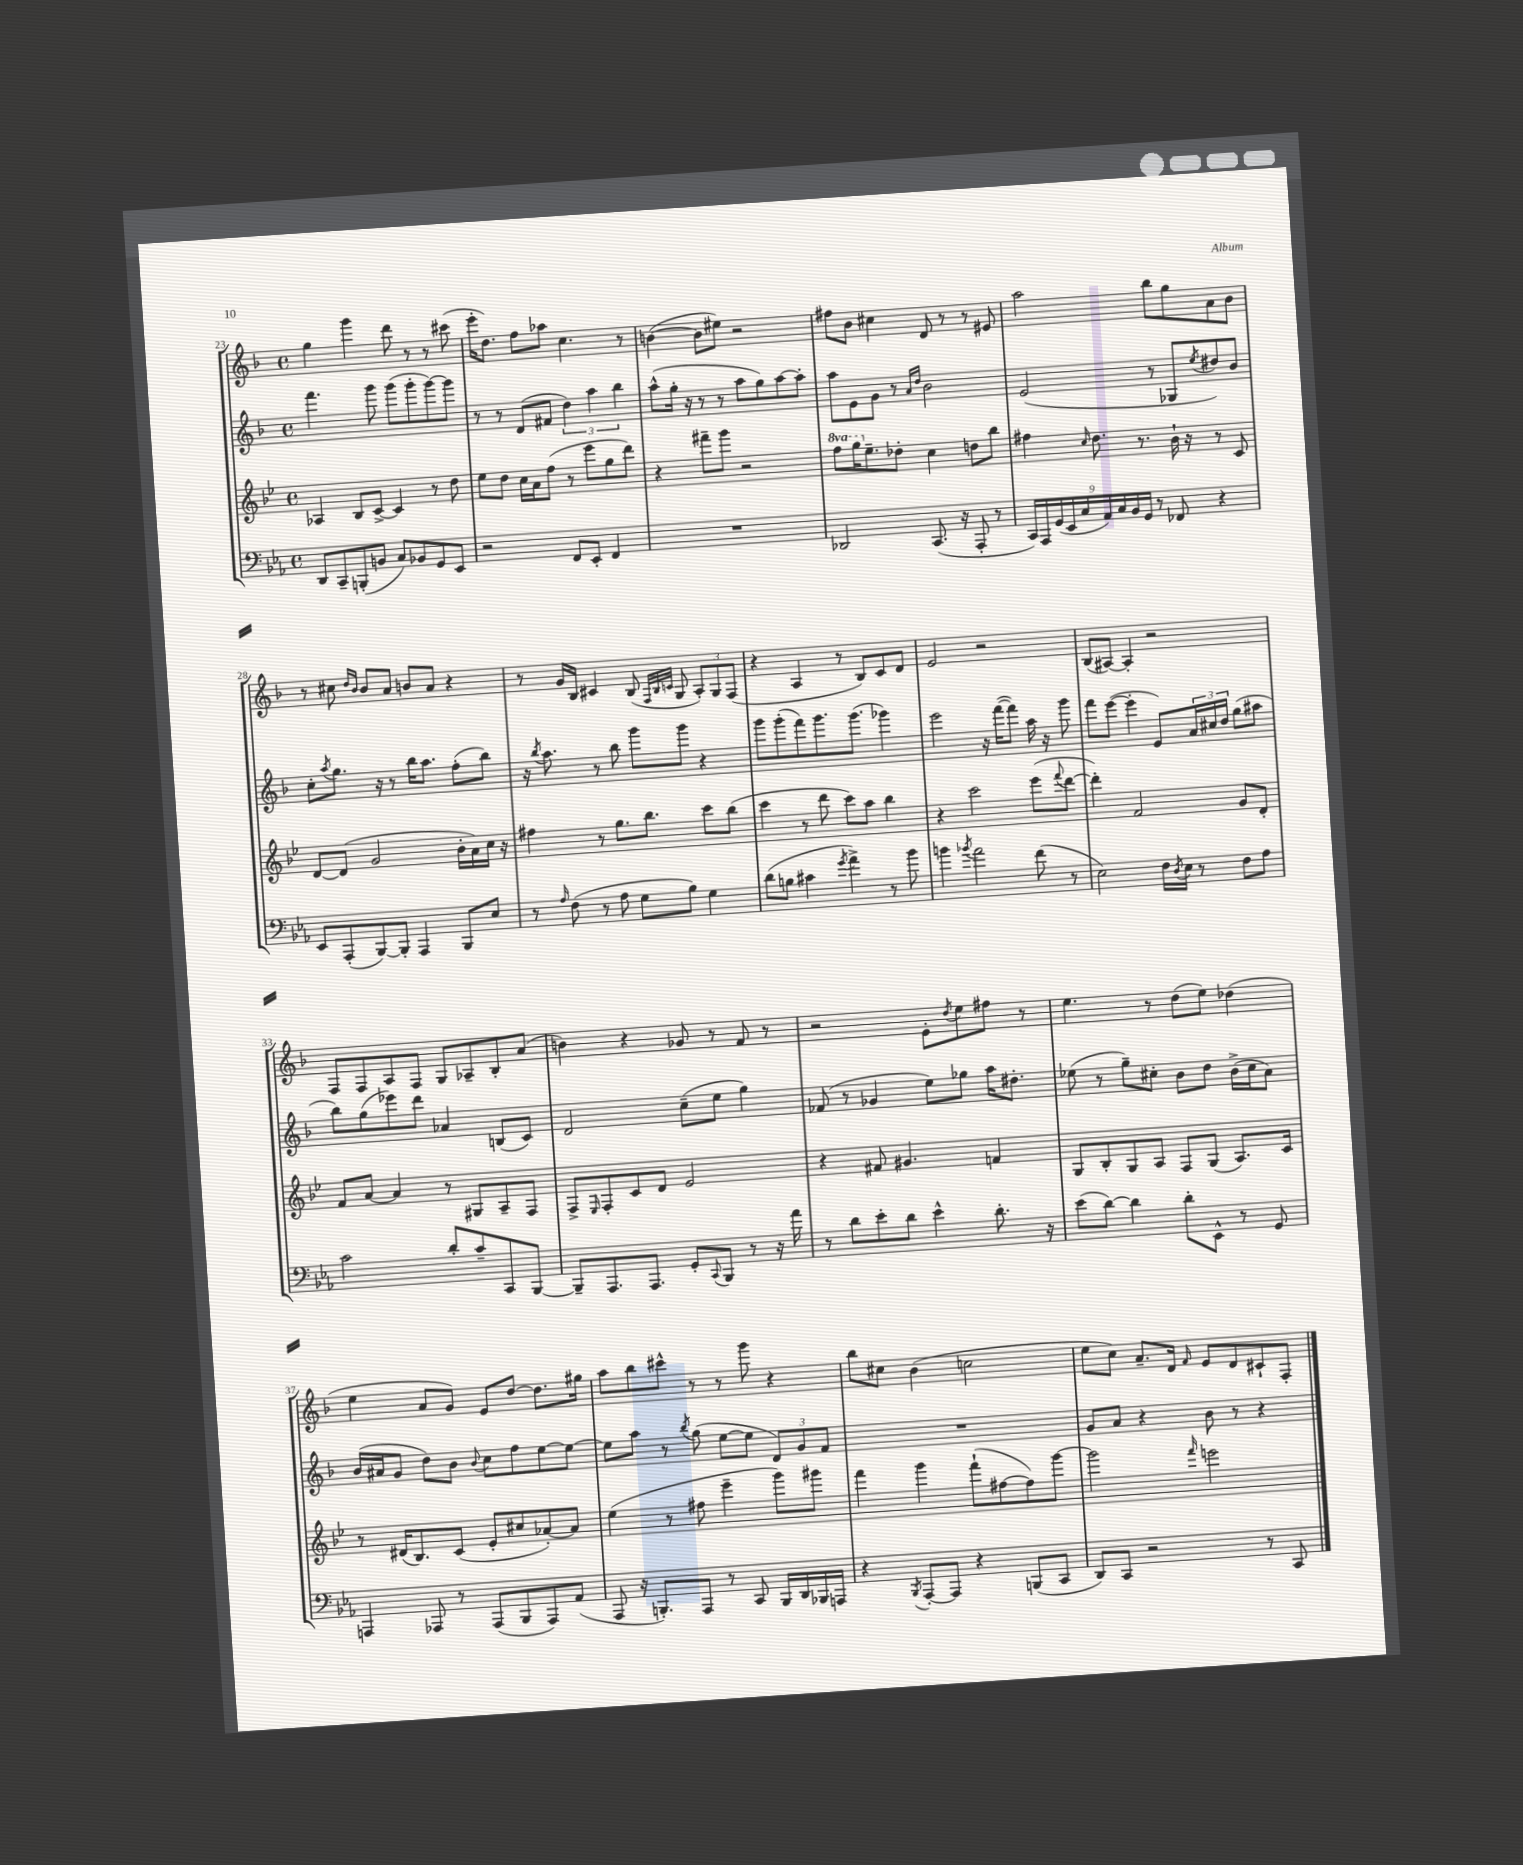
<<
\new StaffGroup <<
\new Staff = "s0" {
    \clef treble \key f \major \defaultTimeSignature \time 4/4
    g''4 g'''4 d'''8 r8 r8 cis'''8( |
    e'''16-. d''8.) f''8 aes''8 c''4. r8 |
    b'4~( b'8 eis''8) r2 |
    fis''8 bes'8 cis''4 d'8 r8 r8 eis'8 |
    a''2 bes''8 g''8 a'8 bes'8 |
    r8 cis''8 \grace { d''16 bes'16 } bes'8 a'8 b'8 a'8 r4 |
    r8 g'16 bes16 cis'4 bes8( \grace { f32 bes32 c'32 } g8 \tuplet 3/2 { a8-.) g8 f8( } |
    r4 a4 r8 bes8) c'8 d'8 |
    e'2 r2 |
    bes8( ais8~) ais4-. r2 |
    f8 f8 a8 f8 g8 aes8-- bes8-. a'8( |
    b'4) r4 ges'8 r8 f'8 r8 |
    r2 e'8-. \acciaccatura { d''8 } e''8 fis''8 r8 |
    e''4. r8 d''8( e''8) des''4( |
    e''4 a'8 g'8) e'8 d''8~ d''8. gis''16 |
    a''8 bes''8 cis'''8-^ r8 r8 g'''8 r4 |
    bes''8 cis''8 bes'4( c''2 |
    e''8 c''8) a'8.-- d'16 \grace { f'16 } e'8 d'8 cis'8-! f8-. \bar "|." |
}
\new Staff = "s1" {
    \clef treble \key f \major \defaultTimeSignature \time 4/4
    f'''4. g'''8 g'''8( g'''8-. g'''8~) g'''8 |
    r8 r8 d'8( fis'8 \tuplet 3/2 { d''4) a''4 bes''4 } |
    a''8-^( g''16-. r16 r8 r8 a''8 g''8) a''8~ a''8-. |
    a''8 e'8 g'8 r8 \grace { a'16 d''16 } bes'2 |
    e'2( r8 ges8 \acciaccatura { e''8 } dis''8) bes'8 |
    c''8-. \acciaccatura { a''8 } g''8. r16 r8 bes''16 a''8. f''8-.( bes''8) |
    r16 \acciaccatura { bes''8 } a''8. r8 bes''8 g'''8 g'''8 r4 |
    g'''8 g'''8-.( f'''8) g'''8. g'''8.( ges'''4) |
    e'''2 r16 f'''16~( f'''8) a''16 r16 g'''8 |
    f'''8 e'''8~( e'''4-. e'8) \tuplet 3/2 { a'16 cis''16 d''16 } g''8( ais''8 |
    bes''8) g''8( ees'''8) d'''8 aes'4 b8( c'8) |
    d'2 c''8--( e''8 g''4) |
    fes'8( r8 ges'4 e''8) ges''8 a''16 dis''8.-. |
    ees''8( r8 g''8--) cis''8-. bes'8 d''8 bes'16->( cis''16 a'8) |
    bes'16( ais'16 g'8 d''8) bes'8 \appoggiatura { bes'8 } c''8 f''8 e''8~ e''8~ |
    e''8 a''8 r8 \acciaccatura { bes''8 } g''8( e''8~ e''8 \tuplet 3/2 { d'8) g'8 f'8 } |
    R1 |
    g'8 a'8 r4 bes'8 r8 r4 \bar "|." |
}
\new Staff = "s2" {
    \clef treble \key bes \major \defaultTimeSignature \time 4/4 \set Staff.ottavationMarkups = #ottavation-simple-ordinals
    aes4 bes8 c'8~-> c'4 r8 d''8 |
    ees''8 d''8 c''16 a'16 f''8( r8 ees'''8 g''8 d'''8) |
    r4 fis'''8-- g'''8 r2 |
    \ottava #1 f'''8 g'''16 \ottava #0 ees''8.-- des''8-. c''4 d''8 bes''8 |
    fis''4 \grace { c''16 } d''8. r8. bes'16-! r16 r8 c'8 |
    d'8~ d'8( g'2 bes'16-. a'16) c''16 r16 |
    fis''4 r8 g''8. bes''8. c'''8 bes''8( |
    c'''4 r8 d'''8 c'''8) a''8 bes''4 |
    r4 c'''2 ees'''8( \appoggiatura { f'''8 } d'''8~ |
    d'''4-.) f'2 g'8 d'8-. |
    f'8 a'8~ a'4 r8 gis8 a8-- f8 |
    f8-> \grace { ees16 } f8-. c'8 d'8 ees'2 |
    r4 fis'8 gis'4. f'4 |
    g8 bes8-. g8 a8 f8 g8( a8.) c'16 |
    r8 dis'16( bes8.) c'8( ees'8-. cis''8 aes'8~-.) aes'8 |
    ees''4( r8 fis''8 ees'''4-- g'''8) gis'''8 |
    f'''4 g'''4 f'''8-!( fis''8~ fis''8) g'''8~ |
    g'''2 \grace { f'''16 } e'''2 \bar "|." |
}
\new Staff = "s3" {
    \clef bass \key ees \major \defaultTimeSignature \time 4/4
    d,8 c,8-- b,,8-.( b,8 c8) bes,8 g,8 ees,8 |
    r2 f,8 ees,8-. f,4 |
    R1 |
    des,2 c,8.( r16 aes,,8-. r8 |
    \tuplet 9/8 { c,16) aes,,16 g,16( ees,16 c16 aes,16) c16 bes,16 g,16 } r8 fes,8 r4 |
    ees,8 aes,,8-.( bes,,8~) bes,,8-. aes,,4 bes,,8 ees8 |
    r8 \grace { aes16 } f8( r8 aes8 g8 bes8) g4 |
    d'8( b8 cis'4 \acciaccatura { g'8 } aes'4->) r8 bes'8 |
    b'4 \acciaccatura { bes'8 } aes'2 f'8( r8 |
    ees2) f16 \acciaccatura { d8 } ees16 r8 f8 aes8 |
    c'2 d'8-. c'8-- c,8 bes,,8~ |
    bes,,8-- aes,,8. aes,,8. g,8-. \appoggiatura { c,8 } bes,,8 r8 r16 aes'16 |
    r8 d'8 ees'8-. d'8 ees'4-^ d'8.-. r16 |
    ees'8( d'8~) d'4 d'8-. ees,8-^ r8 g,8 |
    a,,4 aes,,8 r8 aes,,8( bes,,8 aes,,8) aes,8( |
    aes,,8 r16 b,,8.-.) aes,,8 r8 c,8 b,,16 d,16 bes,,16 a,,16 |
    r4 \acciaccatura { bes,,8 } aes,,8~-. aes,,8 r4 b,,8( c,8 |
    d,8) c,8 r2 r8 c,8 \bar "|." |
}
>>
>>
\layout { \context { \Score currentBarNumber = #23 } }
